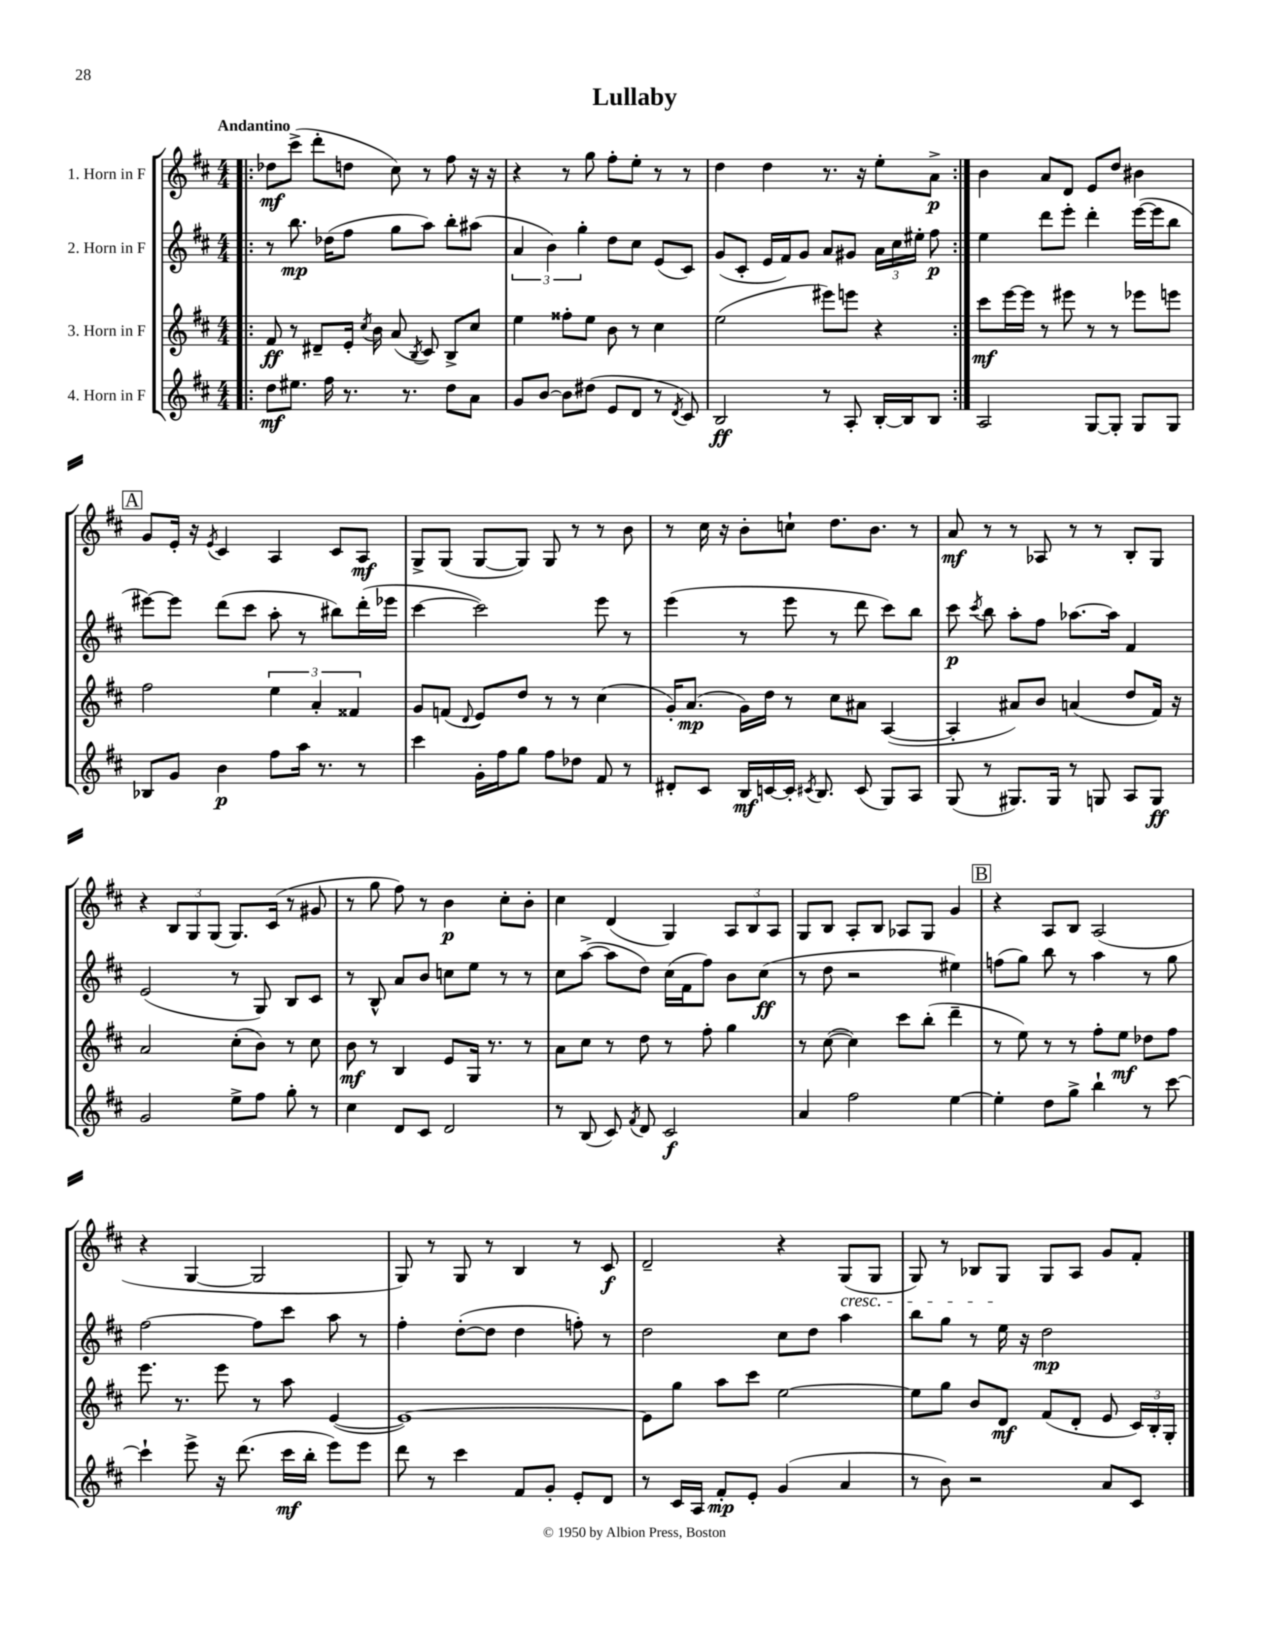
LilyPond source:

\header { title = "Lullaby" }
<<
\new StaffGroup <<
\new Staff = "s0" \with { instrumentName = "1. Horn in F" } {
    \clef treble \key d \major \numericTimeSignature \time 4/4 \tempo "Andantino"
    \autoBeamOff \repeat volta 2 { \bar ".|:" des''8[\mf cis'''8]->( d'''8[-. d''8] cis''8) r8 fis''8 r16 r16 |
    r4 r8 g''8 fis''8[-. e''8]-. r8 r8 |
    d''4 d''4 r8. r16 e''8[-. a'8]->\p | }
    b'4 a'8[ d'8] e'8[ d''8] bis'4 |
    \mark \markup { \box "A" } g'8[ e'16]-. r16 \acciaccatura { e'8 } cis'4 a4 cis'8[ a8]\mf |
    g8[-> g8]( g8[~ g8]) g8 r8 r8 b'8 |
    r8 cis''16 r16 b'8[-. c''8]-! d''8.[ b'8.] r8 |
    a'8\mf r8 r8 aes8 r8 r8 b8[-. g8] |
    r4 \tuplet 3/2 { b8[ g8 g8]( } g8.[) cis'16]( r8 gis'8 |
    r8 g''8 fis''8) r8 b'4\p cis''8[-. b'8]-. |
    cis''4 d'4( g4) \tuplet 3/2 { a8[ b8 a8] } |
    g8[ b8] a8[-. b8] aes8[ g8] g'4 |
    \mark \markup { \box "B" } r4 a8[ b8] a2( |
    r4 g4~ g2 |
    g8) r8 g8 r8 b4 r8 cis'8\f |
    d'2-- r4 g8[\cresc( g8] |
    g8) r8 bes8[ g8]\! g8[ a8] g'8[ fis'8]-. \bar "|." |
}
\new Staff = "s1" \with { instrumentName = "2. Horn in F" } {
    \clef treble \key d \major \numericTimeSignature \time 4/4
    \autoBeamOff \repeat volta 2 { \bar ".|:" r8 b''8.\mp des''16[( fis''8] g''8[ a''8]) b''8[-. ais''8]( |
    \tuplet 3/2 { a'4 b'4) g''4-. } d''8[ cis''8] e'8[( cis'8]) |
    g'8[( cis'8]-. e'16[ fis'16) g'8] a'8[ gis'8] \tuplet 3/2 { a'16[ cis''16 eis''16]-. } fis''8\p | }
    e''4 d'''8[ e'''8]-. d'''4-. e'''16[~( e'''16 b''8] |
    \mark \markup { \box "A" } eis'''8[~) eis'''8] d'''8[( cis'''8] a''8-. r8 bis''8[) d'''16-.( ees'''16] |
    cis'''4~ cis'''2) e'''8 r8 |
    e'''4( r8 e'''8 r8 d'''8 cis'''8[) b''8] |
    cis'''8\p \acciaccatura { cis'''8 } b''8 a''8[-. fis''8] aes''8.[~ aes''16] fis'4 |
    e'2( r8 g8) b8[ cis'8] |
    r8 b8-^ a'8[ b'8] c''8[ e''8] r8 r8 |
    cis''8[ a''8]~->( a''8[ d''8]) cis''16[( fis'16 fis''8]) b'8[ cis''8]\ff( |
    r8 d''8 r2 eis''4) |
    \mark \markup { \box "B" } f''8[( g''8]) b''8 r8 a''4 r8 g''8 |
    fis''2~ fis''8[ cis'''8] a''8 r8 |
    fis''4-. d''8[~-.( d''8] d''4 f''8-.) r8 |
    d''2 cis''8[ d''8] a''4 |
    b''8[ g''8] r8 e''16 r16 d''2\mp \bar "|." |
}
\new Staff = "s2" \with { instrumentName = "3. Horn in F" } {
    \clef treble \key d \major \numericTimeSignature \time 4/4
    \autoBeamOff \repeat volta 2 { \bar ".|:" fis'8\ff r8 dis'8[-- e'16]-. \acciaccatura { cis''8 } b'16 a'8( \acciaccatura { b8 } cis'8) b8[-> cis''8] |
    e''4 fisis''8[-. e''8] b'8 r8 cis''4 |
    e''2( eis'''8[) e'''8] r4 | }
    cis'''8[\mf e'''16~ e'''16] r8 eis'''8 r8 r8 ees'''8[ e'''8] |
    \mark \markup { \box "A" } fis''2 \tuplet 3/2 { e''4 a'4-. fisis'4 } |
    g'8[ f'8]( \appoggiatura { d'8 } e'8[) d''8] r8 r8 cis''4( |
    g'16[-.) a'8.]\mp( g'16[) d''16] r8 cis''8[ ais'8] a4~( |
    a4-. ais'8[) b'8] a'4( d''8[ fis'16]) r16 |
    a'2 cis''8[-.( b'8]) r8 cis''8 |
    b'8\mf r8 b4 e'8[ g16] r8. r8 |
    a'8[ cis''8] r8 d''8 r8 fis''8-. g''4 |
    r8 cis''8~( cis''4) cis'''8[ b''8]-.( d'''4-- |
    \mark \markup { \box "B" } r8 e''8) r8 r8 fis''8[-. e''8]\mf des''8[ fis''8] |
    e'''8. r8. e'''8 r8 a''8 e'4~( |
    e'1~) |
    e'8[ g''8] a''8[ cis'''8] e''2~ |
    e''8[ g''8] b'8[ d'8]\mf fis'8[( d'8]-. e'8 \tuplet 3/2 { cis'16[) b16-. g16]-. } \bar "|." |
}
\new Staff = "s3" \with { instrumentName = "4. Horn in F" } {
    \clef treble \key d \major \numericTimeSignature \time 4/4
    \autoBeamOff \repeat volta 2 { \bar ".|:" d''8[\mf eis''8.] fis''16 r8. r8. d''8[ a'8] |
    g'8[ b'8]~ b'8[ dis''8]( e'8[ d'8] r8 \acciaccatura { d'8 } cis'8) |
    b2\ff r8 a8-. b16[~-. b16 b8] | }
    a2 g8[~ g8]-. g8[ g8] |
    \mark \markup { \box "A" } bes8[ g'8] b'4\p fis''8[ a''16] r8. r8 |
    cis'''4 g'16[-. fis''16 g''8] fis''8[ des''8] fis'8 r8 |
    dis'8[-. cis'8] b16[\mf c'16~ c'16]-. \acciaccatura { cis'8 } b8. cis'8( g8[) a8] |
    g8( r8 gis8.[) gis16] r8 g8 a8[ g8]\ff |
    g'2 e''8[-> fis''8] g''8-. r8 |
    cis''4 d'8[ cis'8] d'2 |
    r8 b8( cis'8) \acciaccatura { fis'8 } d'8 cis'2\f |
    a'4 fis''2 e''4~ |
    \mark \markup { \box "B" } e''4-. d''8[ g''8]-> b''4-! r8 cis'''8~ |
    cis'''4-! e'''8-> r16 d'''8.( cis'''16[\mf b''16]-. e'''8[) e'''8] |
    d'''8 r8 cis'''4 fis'8[ g'8]-. e'8[-. d'8] |
    r8 cis'16[ a16] fis'8[-.\mp e'8]-. g'4( a'4 |
    r8 b'8) r2 a'8[ cis'8] \bar "|." |
}
>>
>>
\layout { \context { \Score \remove "Bar_number_engraver" } }
